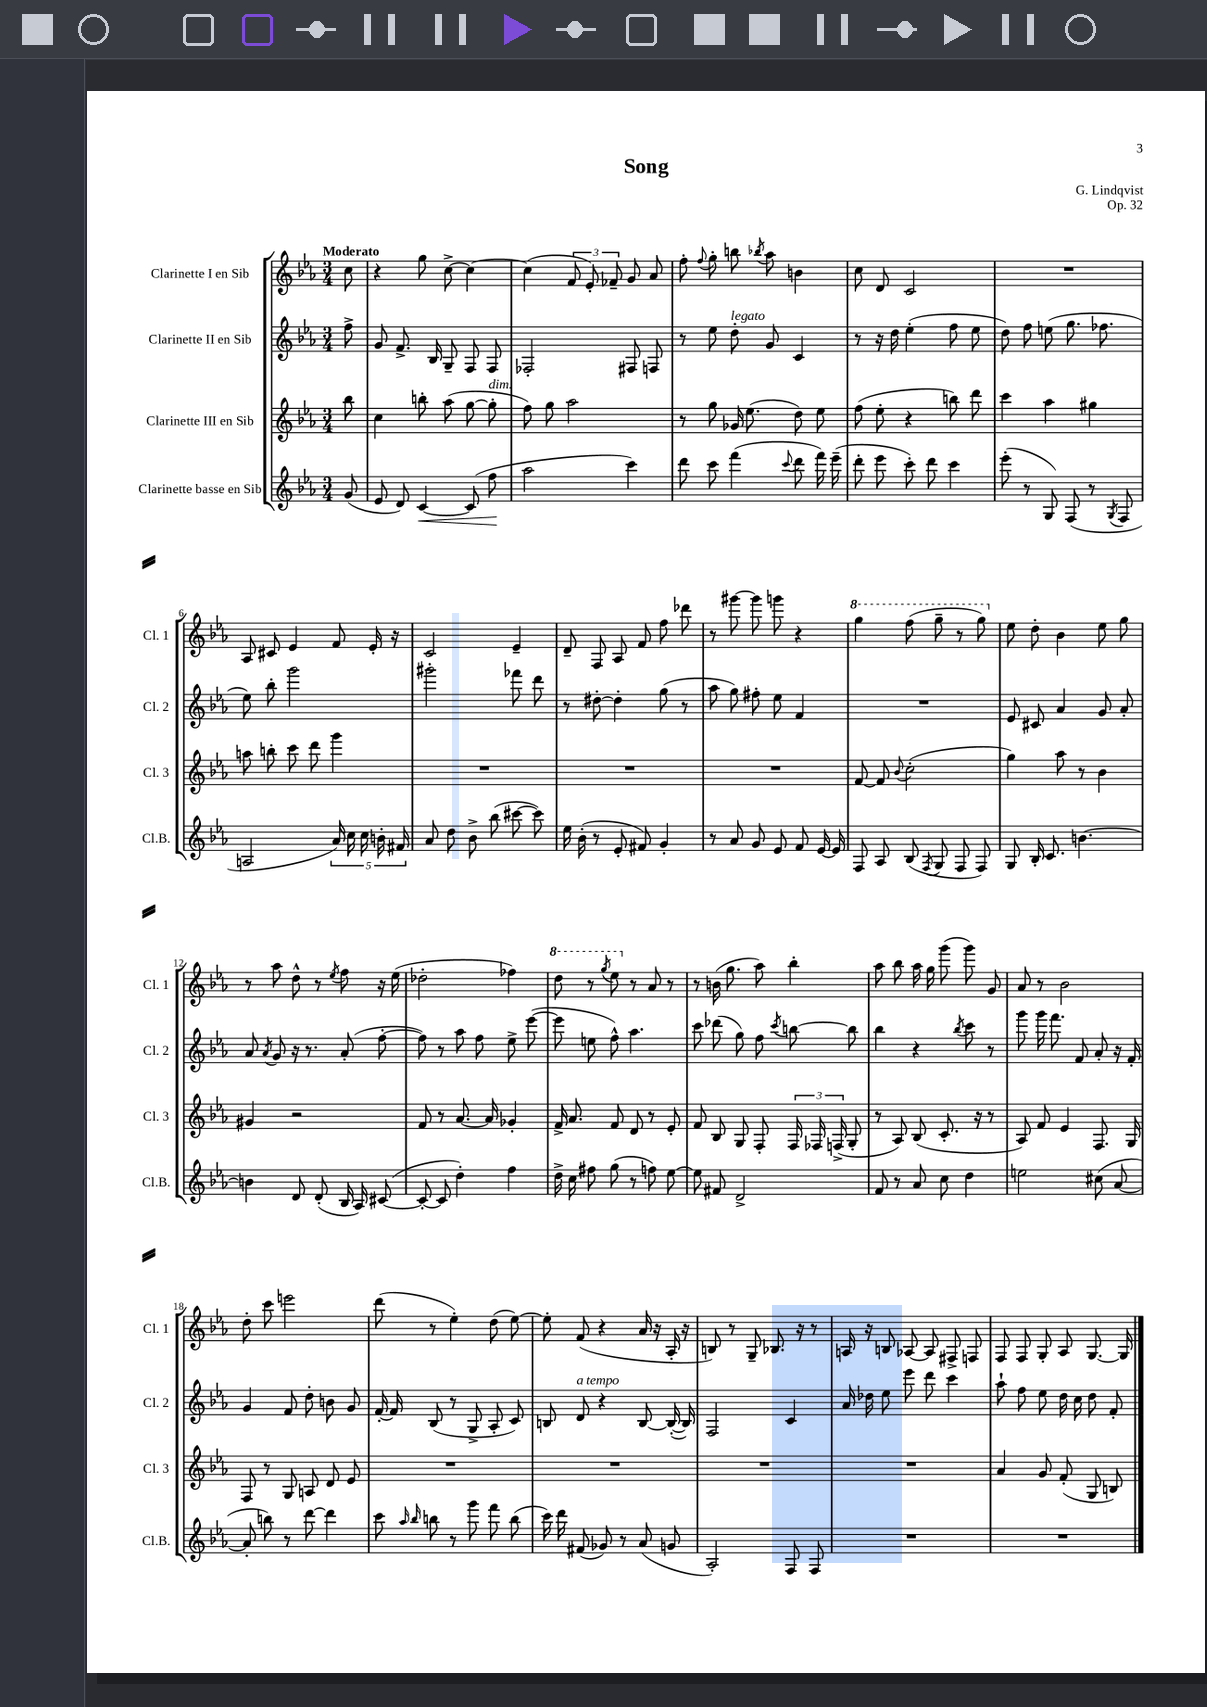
\header { title = "Song" composer = "G. Lindqvist" opus = "Op. 32" }
<<
\new StaffGroup <<
\new Staff = "s0" \with { instrumentName = "Clarinette I en Sib" shortInstrumentName = "Cl. 1" } {
    \clef treble \key ees \major \numericTimeSignature \time 3/4 \partial 8 \tempo "Moderato"
    \autoBeamOff c''8 |
    r4 g''8 c''8~-> c''4~ |
    c''4( \tuplet 3/2 { f'8 ees'8-.) fes'8-- } g'8 aes'8 |
    f''8-. \appoggiatura { f''8 } g''8-. b''8 \acciaccatura { bes''8 } aes''8 b'4 |
    c''8 d'8 c'2 |
    R2. |
    aes8 cis'8 ees'4 f'8 ees'16-. r16 |
    c'2 ees'4-- |
    d'8-- f8 aes8 f'8 f''8 des'''8 |
    r8 gis'''8~ gis'''8 g'''8 r4 |
    \ottava #1 g'''4 f'''8( g'''8-- r8 g'''8) \ottava #0 |
    ees''8 d''8-. bes'4 ees''8 g''8 |
    r8 aes''8 d''8-^ r8 \acciaccatura { ees''8 } f''8 r16 ees''16( |
    des''2-. fes''4) |
    \ottava #1 d'''8 r8 \acciaccatura { g'''8 } ees'''8 \ottava #0 r8 aes'8 r8 |
    r8 b'16( g''8. aes''8) bes''4-. |
    aes''8 bes''8 aes''16 g''16 g'''8( g'''8) g'8 |
    aes'8 r8 bes'2 |
    d''8-. c'''8 e'''2 |
    d'''8( r8 ees''4-.) d''8( ees''8~) |
    ees''8-. f'8( r4 aes'16 r16 aes16-. r16 |
    b8) r8 g8-- bes8. r16 r8 |
    a16 r16 b8 aes8~ aes8 fis8-> f8 |
    f8 f8 g8-. aes8 g8.~ g16 \bar "|." |
}
\new Staff = "s1" \with { instrumentName = "Clarinette II en Sib" shortInstrumentName = "Cl. 2" } {
    \clef treble \key ees \major \numericTimeSignature \time 3/4 \partial 8
    \autoBeamOff f''8-> |
    g'8 f'8.-> bes16 g8-- f8 f8 |
    fes2-. fis8 f8 |
    r8 ees''8 d''8-.^\markup { \italic "legato" } g'8 c'4 |
    r8 r16 d''16 ees''4-.( f''8 ees''8 |
    d''8) f''8 e''8( g''8. fes''8. |
    ees''8) bes''8-. g'''2 |
    gis'''2-. fes'''8 d'''8 |
    r8 dis''8~-. dis''4-. g''8( r8 |
    aes''8 g''8) fis''8-. ees''8 f'4 |
    R2. |
    ees'8 cis'8 aes'4 g'8 aes'8-. |
    aes'8 \acciaccatura { aes'8 } g'8 r16 r8. aes'8-.( f''8~-. |
    f''8) r8 aes''8 f''8 ees''8-> ees'''8~( |
    ees'''8 e''8 f''8-^) aes''4. |
    c'''8 des'''8( g''8) f''8 \acciaccatura { c'''8 } b''8~ b''8 |
    bes''4 r4 \acciaccatura { bes''8 } c'''8 r8 |
    g'''8 g'''16 f'''8. f'8 aes'8-. r16 f'16-. |
    g'4 f'8 d''8-. b'8 g'8 |
    f'16~-. f'16 bes8( r8 g8-> aes8-. c'8) |
    b8 d'8^\markup { \italic "a tempo" } r4 b8~ b16~-.( b16) |
    f2 c'4 |
    aes'16 des''16 ees''8 ees'''8 d'''8 c'''4 |
    aes''8-! f''8 ees''8 d''16 c''16 d''8 f'8-. \bar "|." |
}
\new Staff = "s2" \with { instrumentName = "Clarinette III en Sib" shortInstrumentName = "Cl. 3" } {
    \clef treble \key ees \major \numericTimeSignature \time 3/4 \partial 8
    \autoBeamOff bes''8 |
    c''4 b''8-. aes''8( g''8~ g''8-.^\markup { \italic "dim." } |
    f''8) g''8 aes''2 |
    r8 g''8 ges'16 ees''8.( d''8) ees''8 |
    f''8( ees''8-. r4 b''8) d'''8 |
    c'''4 aes''4 gis''4 |
    a''8 b''8-. c'''8 d'''8 g'''4 |
    R2. |
    R2. |
    R2. |
    f'8~ f'8 \appoggiatura { bes'8 } c''2-.( |
    g''4) aes''8 r8 bes'4 |
    gis'4 r2 |
    f'8 r8 aes'8.~ aes'16 ges'4-. |
    f'16-> aes'8. f'8 d'8 r8 ees'8-. |
    f'8 bes8 g8 f8-. \tuplet 3/2 { f16 fes16 f16->( } g8-. |
    r8 aes8) bes8( c'8.-. r16 r8 |
    aes8) f'8 ees'4 f8. g16 |
    f8 r8 g8 a8 d'8 ees'8 |
    R2. |
    R2. |
    R2. |
    R2. |
    aes'4 g'8 f'8-.( g8 b8) \bar "|." |
}
\new Staff = "s3" \with { instrumentName = "Clarinette basse en Sib" shortInstrumentName = "Cl.B." } {
    \clef treble \key ees \major \numericTimeSignature \time 3/4 \partial 8
    \autoBeamOff g'8( |
    ees'8 d'8) c'4~\< c'8( f''8\! |
    aes''2 c'''4) |
    d'''8 c'''8 f'''4( \appoggiatura { c'''8 } d'''8 f'''16) ees'''16--( |
    d'''8-. ees'''8 c'''8-.) d'''8 c'''4 |
    ees'''8-.( r8 g8) f8( r8 \acciaccatura { g8 } f8 |
    a2 \tuplet 5/4 { aes'16) c''16 c''16 b'16-. fis'16 } |
    aes'8 d''8 bes'8-> bes''8( cis'''8~ cis'''8) |
    ees''16 bes'16-.( r8 ees'8-. fis'8) g'4-. |
    r8 aes'8 g'8 ees'8 f'8 ees'16~ ees'16 |
    f8 aes8 bes8( \acciaccatura { f8 } g8 f8 f8) |
    g8 bes16-. c'8. b'4.~ |
    b'4 d'8 d'8-.( bes16 aes16) cis'8~( |
    cis'8~-. cis'8 d''4-.) f''4 |
    d''16-> c''16 fis''8 g''8( r8 f''8) ees''8~ |
    ees''8 fis'8 d'2-> |
    f'8 r8 aes'8 c''8 d''4 |
    e''2 cis''8( aes'8~ |
    aes'8-. b''8) r8 d'''8~ d'''4 |
    c'''8 \grace { aes''16 bes''16 } b''8 r8 g'''8 f'''8 b''8( |
    c'''16) d'''16 fis'8( ges'8) r8 aes'8( g'8 |
    aes2-.) f8 f8 |
    R2. |
    R2. \bar "|." |
}
>>
>>
